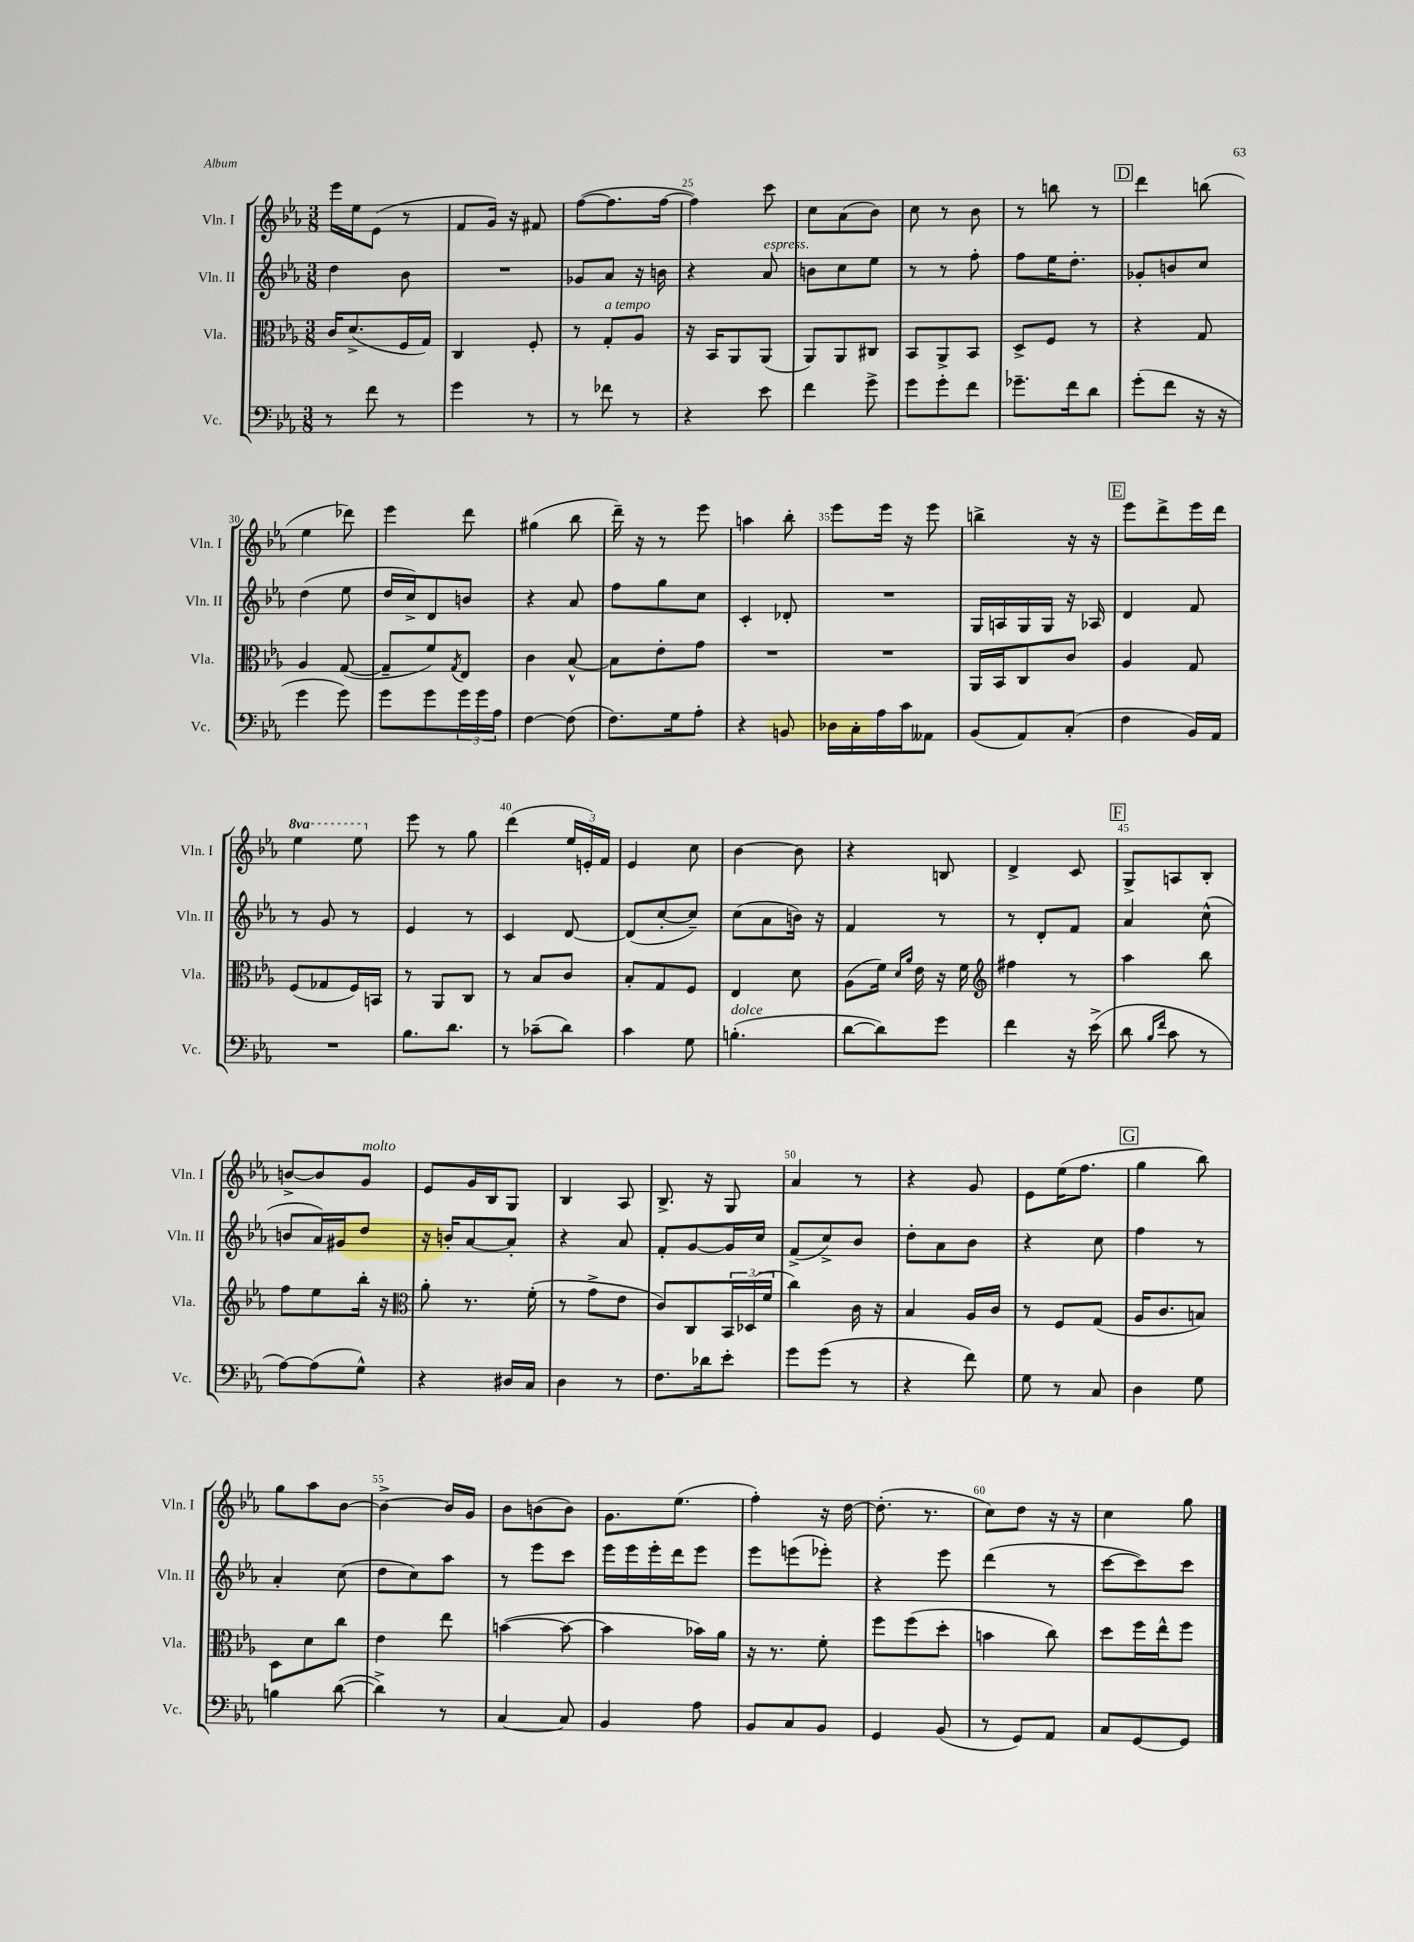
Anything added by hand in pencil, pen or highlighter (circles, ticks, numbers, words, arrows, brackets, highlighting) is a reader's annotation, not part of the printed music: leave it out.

**kern	**kern	**kern	**kern
*staff4	*staff3	*staff2	*staff1
*clefF4	*clefC3	*clefG2	*clefG2
*k[b-e-a-]	*k[b-e-a-]	*k[b-e-a-]	*k[b-e-a-]
*M3/8	*M3/8	*M3/8	*M3/8
8r	16c/LK	4dd\	16eee-\LL
.	(8.d^/	.	16ee-\J
8f\	.	.	(8e-\J
8r	16F/L	8b-\	8r
.	16G/JJ)	.	.
=	=	=	=
4g\	4C/	4.r	8f/L
.	.	.	16g/Jk)
.	.	.	16r
8r	8F'/	.	8f#/
=	=	=	=
8r	8r	8g-/L	([8ff\L
8f-\	8G'/L	8a-/J	8.ff\]
8r	8A-/J	16r	.
.	.	16b\	[16ff\Jk
=	=	=	=
4r	16r	4r	4ff\])
.	16BB-/LK	.	.
.	8AA-/	.	.
8e-\	(8AA-/J	8a-/	8ccc\
=	=	=	=
4f\	8AA-/L)	8b\L	8cc\L
.	8AA-/	8cc\	(8a-\
8g^\	8C#/J	8ee-\J	8b-\J)
=	=	=	=
8g\L	8BB-/L	8r	8cc\
8g'\	8AA-^/	8r	8r
8f\J	8BB-/J	8ff'\	8b-\
=	=	=	=
8.g-~\L	8D^/L	8ff\L	8r
.	8F/J	16ee-\K	8bb\
16f\k	.	8.dd'\J	.
8d\J	8r	.	8r
=	=	=	=
(8g'\L	4r	8g-'/L	4ddd\
8f\J	.	8b/	.
16r	8G/	8cc/J	(8bb\
16r	.	.	.
=	=	=	=
4g\	4A-/	(4dd\	4ee-\
8g\)	([8G/	8ee-\	8ddd-\)
=	=	=	=
8g\L	8G~/]L	16dd/LL	4eee-\
.	.	16cc^/J)	.
8g\	8f/)	8d/	.
.	8qG/	.	.
24g\L	8E-/J	8b/J	8ddd\
24g\	.	.	.
24A-\JJ	.	.	.
=	=	=	=
[4F\	4c\	4r	(4gg#\
(8F\]	[8B-^^/	8a-/	8bb-\
=	=	=	=
8.F\L)	8B-\]L	8ff\L	16ddd~\)
.	.	.	16r
.	8e-'\	8gg\	8r
16G\k	.	.	.
8A-'\J	8g\J	8cc\J	8eee-\
=	=	=	=
4r	4.r	4c'/	4aa\
8BB/	.	8d-'/	8bb-'\
=	=	=	=
16D-\LL	4.r	4.r	8eee-\L
16C'\	.	.	.
16A-\	.	.	16eee-\Jk
16c\J	.	.	16r
8AA--\J	.	.	8eee-\
=	=	=	=
(8BB-/L	16AA-/LL	16G/LL	4bb^\
.	16BB-/J	16A/	.
8AA-/)	8C/	16G/	.
.	.	16G/JJ	.
(8C'/J	8c/J	16r	16r
.	.	16A-/	16r
=	=	=	=
4F\	4A-/	4d/	8eee-\L
.	.	.	8ddd^\
16BB-/LL)	8G/	8f/	16eee-\L
16AA-/JJ	.	.	16ddd\JJ
=	=	=	=
4.r	(8F/L	8r	4eee-\
.	8G-/	8g/	.
.	16F/L)	8r	8eee-\
.	16BB/JJ	.	.
=	=	=	=
8.B-\L	8r	4e-/	8eee-\
.	8AA-/L	.	8r
8.d\J	.	.	.
.	8C/J	8r	8gg\
=	=	=	=
8r	8r	4c/	(4ddd\
(8c-~\L	8B-/L	.	.
8d\J)	8c/J	[8d/	24ee-/LL
.	.	.	24e'/)
.	.	.	24f/JJ
=	=	=	=
4c\	8B-'/L	(8d/]L	4e-/
.	8G/	[8cc'/	.
8G\	8F/J	8cc~/]J)	8cc\
=	=	=	=
(4.B'\	4E-/	(8cc\L	[4b-\
.	.	8a-\	.
.	8d\	16b\Jk)	8b-\]
.	.	16r	.
=	=	=	=
[8d\L	(8A-\L	4f/	4r
8d\])	16f\Jk)	.	.
.	16qqd/LL	.	.
.	16qqa-/JJ	.	.
.	16e-\	.	.
8g\J	16r	8r	8B/
.	16f\	.	.
=	=	=	=
*	*clefG2	*	*
4f\	4ff#\	8r	4d^/
.	.	8d'/L	.
16r	8r	8f/J	8c/
(16e-^\	.	.	.
=	=	=	=
8d\	4aa-\	4a-/	8G^/L
16qqB-/LL	.	.	.
16qqf/JJ	.	.	.
8c\	.	.	8A/
8r	8bb-\	(8cc^^\	8B-'/J
=	=	=	=
[8A-\L)	8ff\L	8b/L	[8b^/L
(8A-\]	8ee-\	16a-/L)	8b/]
.	.	16g#/J	.
8G^^\J)	16bb-'\Jk	8dd/J	8g/J
.	16r	.	.
=	=	=	=
*	*clefC3	*	*
4r	8a-'\	16r	8e-/L
.	.	16b'/LK	.
.	8.r	[8a-/	16g/L
.	.	.	16B-/J
16D#/LL	.	8a-'/]J	8G/J
16C/JJ	(16f'\	.	.
=	=	=	=
4D\	8r	4r	4B-/
.	8g^\L	.	.
8r	8e-\J	8a-/	8A-/
=	=	=	=
8.F\L	8c/L)	8f'/L	8.B-^/
.	8C/	[8g/	.
16d-\k	.	.	16r
8e-'\J	24BB-/L	16g/]L	8G/
.	(24D-/	.	.
.	.	16cc/JJ	.
.	24f/JJ	.	.
=	=	=	=
8g\L	4cc\)	(8f^/L	4a-/
(8g\J	.	8cc^/)	.
8r	16c\	8b-/J	8r
.	16r	.	.
=	=	=	=
4r	4B-/	8dd'\L	4r
.	.	8a-\	.
8f\)	16A-/LL	8b-\J	8g/
.	16c/JJ	.	.
=	=	=	=
8G\	8r	4r	8e-\L
8r	8F/L	.	(16ee-\K
.	.	.	8.ff\J
8C/	(8G/J	8cc\	.
=	=	=	=
4D\	16A-/LK	4ff\	4gg\
.	8.c/	.	.
8G\	8B/J)	8r	8bb-\)
=	=	=	=
4B\	8D\L	4a-'/	8gg\L
.	8d\	.	8aa-\
([8d\	8cc\J	(8cc\	[8b-\J
=	=	=	=
4d^\])	4e-\	8dd\L	4b-^\_
.	.	8cc\)	.
8r	8ee-\	8aa-\J	16b-/]LL
.	.	.	16g/JJ
=	=	=	=
[4C/	([4b\	8r	8b-\L
.	.	8eee-\L	(8b\
8C/]	8b\_	8ccc\J	8b\J)
=	=	=	=
4BB-/	4b\]	16eee-\LL	8.g\L
.	.	16eee-\	.
.	.	16eee-'\	.
.	.	16ddd\J	(8.ee-\J
8A-\	16b-\LL)	8eee-\J	.
.	16a-\JJ	.	.
=	=	=	=
8BB-/L	16r	8eee-\L	4ff'\)
.	8.r	.	.
8C/	.	(8eee\	.
8BB-/J	8f'\	8eee-'\J)	16r
.	.	.	[16dd\
=	=	=	=
4GG/	8ff\L	4r	(8.dd'\]
.	(8ff\	.	.
.	.	.	8.r
(8BB-/	8dd'\J	8eee-\	.
=	=	=	=
8r	4b\	(4ddd\	8cc\L)
8GG/L)	.	.	8dd\J
8AA-/J	8cc\)	8r	16r
.	.	.	16r
=	=	=	=
8C/L	8dd\L	[8ccc\L	4cc\
[8GG/	16ff\L	8ccc\])	.
.	16ee-^^\J	.	.
8GG/]J	8ff\J	8ccc\J	8gg\
==	==	==	==
*-	*-	*-	*-
